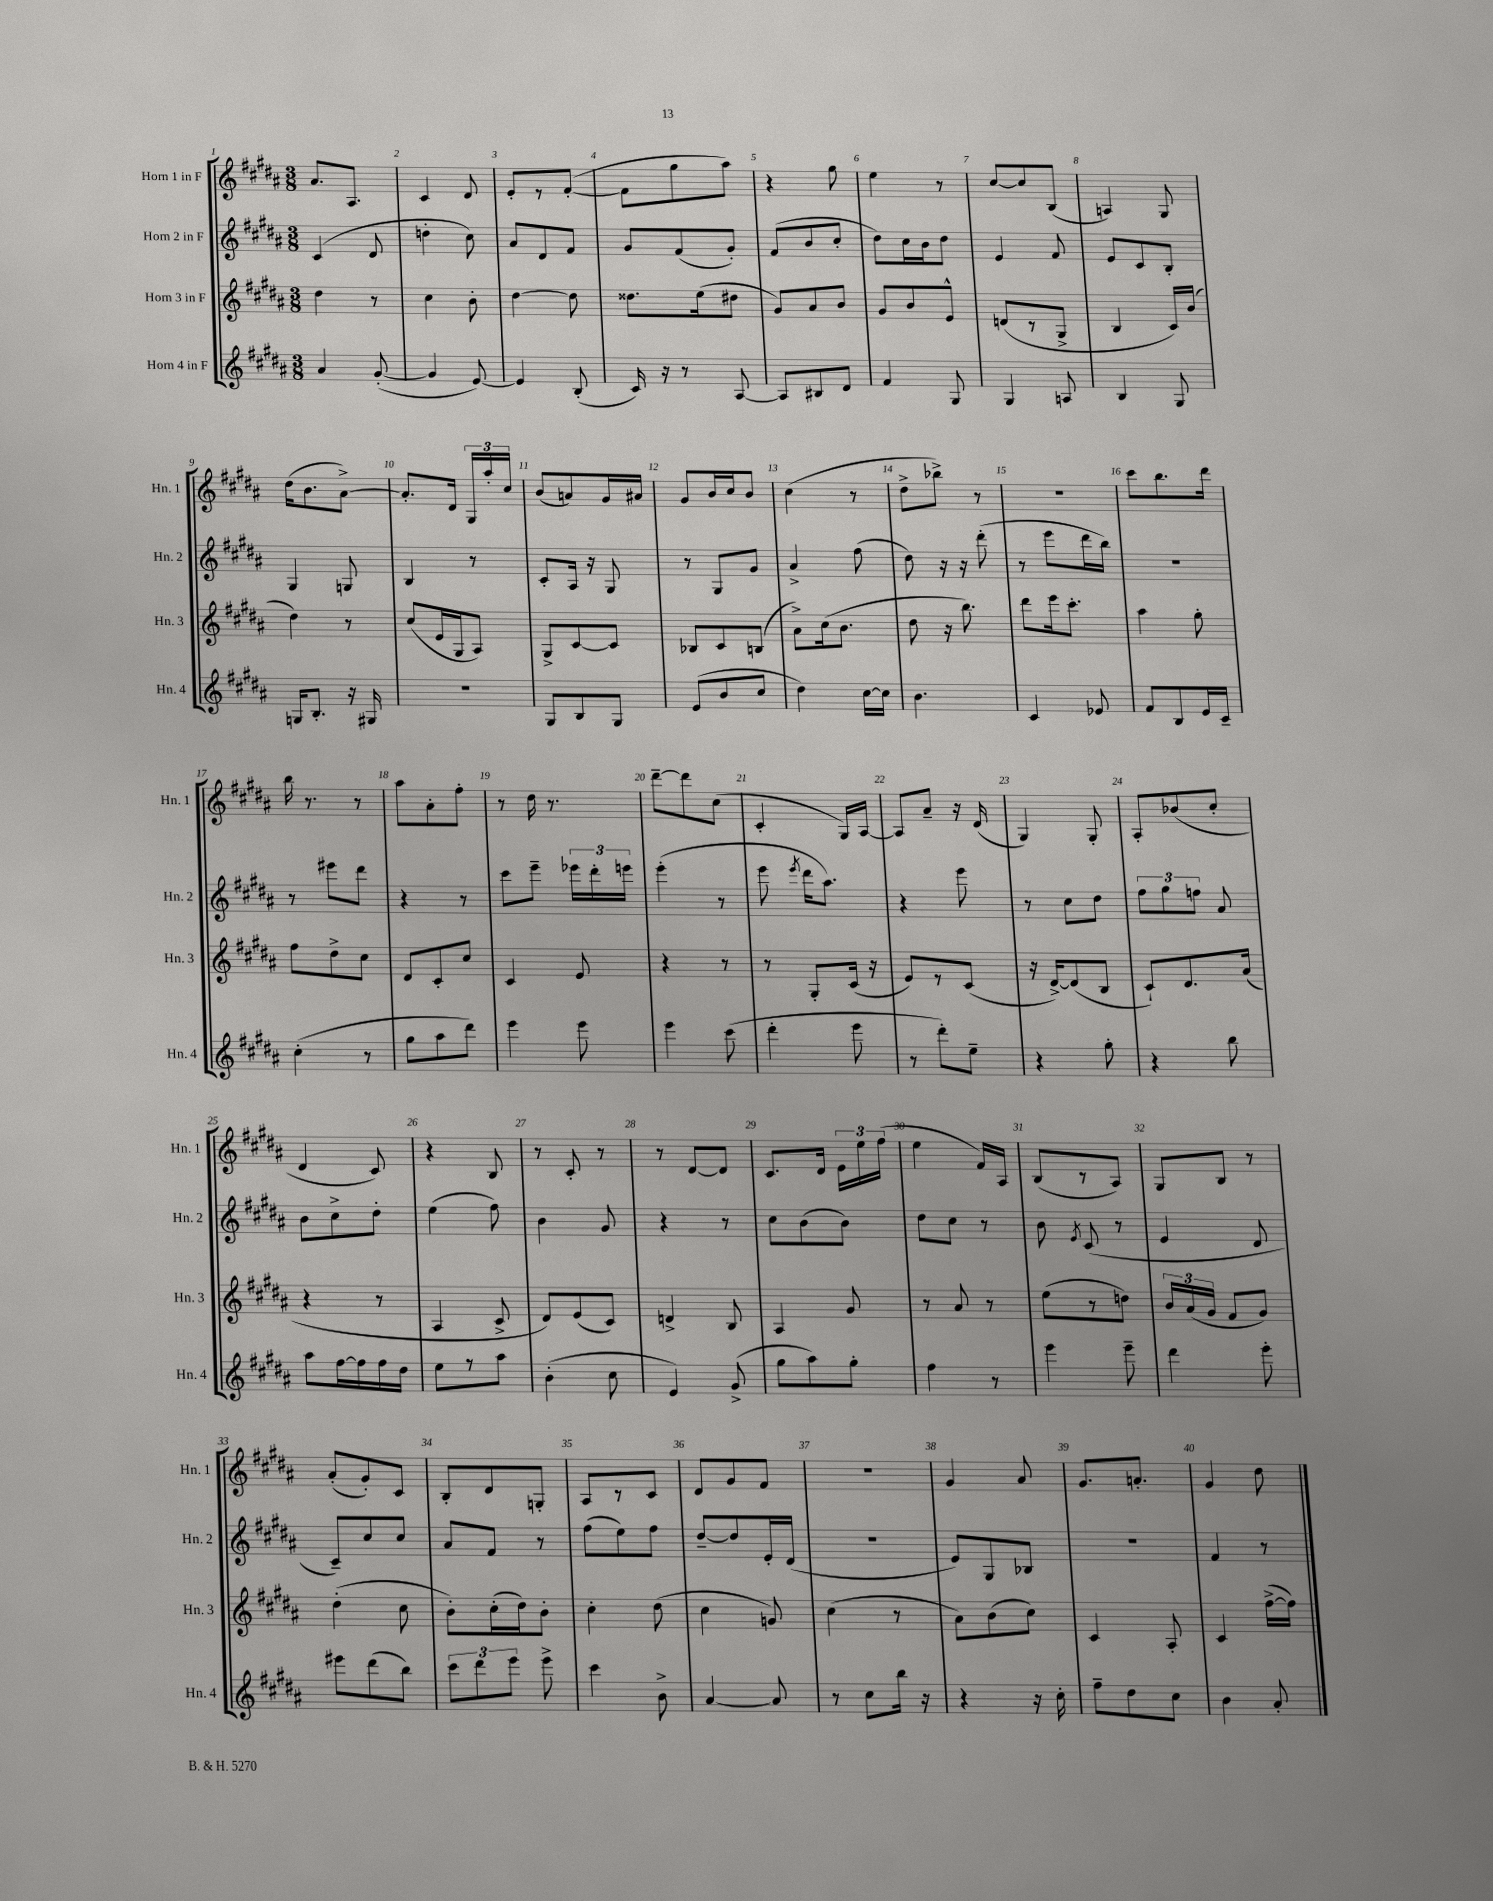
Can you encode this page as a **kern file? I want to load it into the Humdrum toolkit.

**kern	**kern	**kern	**kern
*staff4	*staff3	*staff2	*staff1
*clefG2	*clefG2	*clefG2	*clefG2
*k[f#c#g#d#a#]	*k[f#c#g#d#a#]	*k[f#c#g#d#a#]	*k[f#c#g#d#a#]
*M3/8	*M3/8	*M3/8	*M3/8
4a#	4dd#	(4c#	8.a#
.	.	.	8.A#
([8g#'	8r	8d#	.
=	=	=	=
4g#]	4cc#	4dd'	4c#
[8e)	8b'	8cc#)	8d#
=	=	=	=
4e]	[4dd#	8a#	8e'
.	.	8d#	8r
(8B'	8dd#]	8f#	([8f#'
=	=	=	=
16c#)	8.dd##	8g#	8f#]
16r	.	.	.
8r	.	(8f#	8gg#
.	(16ee	.	.
[8A#	8dd#	8g#')	8aa#)
=	=	=	=
8A#]	8g#)	(8f#	4r
8B#	8a#	8b	.
8d#	8b	8cc#'	8gg#
=	=	=	=
4f#	8g#	8dd#)	4ee
.	8b	16cc#	.
.	.	16b	.
8G#	8e^^	8dd#	8r
=	=	=	=
4G#	(8d	4e	[8cc#
.	8r	.	8cc#]
8A	8G#^	8f#	(8B
=	=	=	=
4B	4B	8e	4A)
.	.	8c#	.
8G#	16c#)	8B'	8G#
.	(16b	.	.
=	=	=	=
16G	4dd#)	4G#	(16dd#
8.B'	.	.	8.b
16r	8r	8G	[8a#^)
16G#	.	.	.
=	=	=	=
4.r	(8cc#	4B	8.a#']
.	16e	.	.
.	16G#	.	16d#
.	8A#)	8r	24G#
.	.	.	24aa#'
.	.	.	24cc#
=	=	=	=
8G#	8G#^	8c#'	(8b
8B	[8c#	16A#	8a)
.	.	16r	.
8G#	8c#]	8G#	16g#
.	.	.	16a#
=	=	=	=
(8e	8B-	8r	8g#
8b	8c#	8G#	16b
.	.	.	16cc#
8cc#	(8B	8g#	8b
=	=	=	=
4dd#)	8a#^)	4a#^	(4cc#
.	(16cc#	.	.
.	8.b	.	.
[16cc#	.	(8ff#	8r
16cc#]	.	.	.
=	=	=	=
4.b	8dd#	8dd#)	8dd#^
.	16r	16r	8bb-^)
.	8.bb)	16r	.
.	.	(8ddd#'	8r
=	=	=	=
4c#	8ddd#	8r	4.r
.	16eee	8eee	.
.	8.ccc#'	.	.
8e-	.	16ddd#	.
.	.	16bb)	.
=	=	=	=
8f#	4aa#	4.r	8ccc#
8B	.	.	8.bb
16e	8gg#'	.	.
16c#~	.	.	16ddd#
=	=	=	=
(4cc#'	8ff#	8r	16bb
.	.	.	8.r
.	8dd#^	8eee#	.
8r	8cc#	8ddd#	8r
=	=	=	=
8gg#	8d#	4r	8aa#
8aa#	8c#'	.	8a#'
8ddd#)	8cc#	8r	8ff#'
=	=	=	=
4eee	4c#	8ccc#	8r
.	.	8eee~	16dd#
.	.	.	8.r
8eee	8e	24eee-	.
.	.	24ddd#'	.
.	.	24eee	.
=	=	=	=
4eee	4r	(4eee'	[8ddd#~
.	.	.	8ddd#]
(8ccc#	8r	8r	(8cc#
=	=	=	=
4ddd#'	8r	8eee	4c#'
.	.	8qeee	.
.	8G#'	16ddd#	.
.	.	8.aa#)	.
8eee	(16c#	.	16G#)
.	16r	.	[16A#
=	=	=	=
8r	8e)	4r	8A#]
8ddd#')	8r	.	8a#~
8ee~	(8c#	8eee	16r
.	.	.	(16d#
=	=	=	=
4r	16r	8r	4G#)
.	[16d#^)	.	.
.	(8d#]	8cc#	.
8gg#'	8B	8dd#	8G#'
=	=	=	=
4r	8c#`)	12ff#	8A#'
.	.	12gg#	.
.	8.d#	.	(8b-
.	.	12ff	.
8bb	.	8a#	8cc#'
.	(16a#	.	.
=	=	=	=
8aa#	4r	8b	4d#
[16ff#	.	8cc#^	.
16ff#]	.	.	.
16ff#	8r	8dd#'	8c#)
16dd#	.	.	.
=	=	=	=
8ee	4A#	(4ee	4r
8r	.	.	.
8aa#	8c#^	8ff#)	8B
=	=	=	=
(4b'	8d#)	4b	8r
.	(8e	.	8c#'
8cc#	8c#)	8g#	8r
=	=	=	=
4e)	4d^	4r	8r
.	.	.	[8d#
(8g#^	8B	8r	8d#]
=	=	=	=
8gg#	4A#	8cc#	8.c#
8aa#)	.	(8b	.
.	.	.	16d#
8gg#'	8g#	8b)	24e
.	.	.	24ee
.	.	.	(24ff#
=	=	=	=
4ff#	8r	8dd#	4ee
.	8a#	8cc#	.
8r	8r	8r	16f#)
.	.	.	16A#
=	=	=	=
4eee	(8ee	8b	(8B
.	.	8qe	.
.	8r	(8c#	8r
8eee~	8dd)	8r	8A#)
=	=	=	=
4ddd#	24b	4e	8G#
.	(24a#	.	.
.	24g#	.	.
.	8f#	.	8B
8eee'	8g#)	8d#	8r
=	=	=	=
8eee#	(4dd#'	8c#~)	(8a#'
(8ddd#	.	8cc#	8g#')
8bb)	8cc#	8cc#	8c#
=	=	=	=
12ccc#	8b')	8a#	8B'
12ddd#	.	.	.
.	(16cc#'	8f#	8d#
12eee	.	.	.
.	16dd#)	.	.
8eee^	8b'	8r	8G'
=	=	=	=
4ccc#	4cc#'	(8ff#	8A#
.	.	8ee)	8r
8b^	(8dd#	8ff#	8c#
=	=	=	=
[4a#	4cc#	[8dd#~	8d#
.	.	8dd#]	8g#
8a#]	8g)	16e'	8f#
.	.	(16d#	.
=	=	=	=
8r	(4cc#	4.r	4.r
8cc#	.	.	.
16bb	8r	.	.
16r	.	.	.
=	=	=	=
4r	8a#)	8e)	4g#
.	(8b	8G#	.
16r	8cc#)	8B-	8a#
16cc#'	.	.	.
=	=	=	=
8ff#~	4c#	4.r	8.g#
8dd#	.	.	.
.	.	.	8.a'
8cc#	8A#'	.	.
=	=	=	=
4b	4c#	4f#	4g#
8a#'	([16ff#^	8r	8dd#
.	16ff#])	.	.
==	==	==	==
*-	*-	*-	*-
